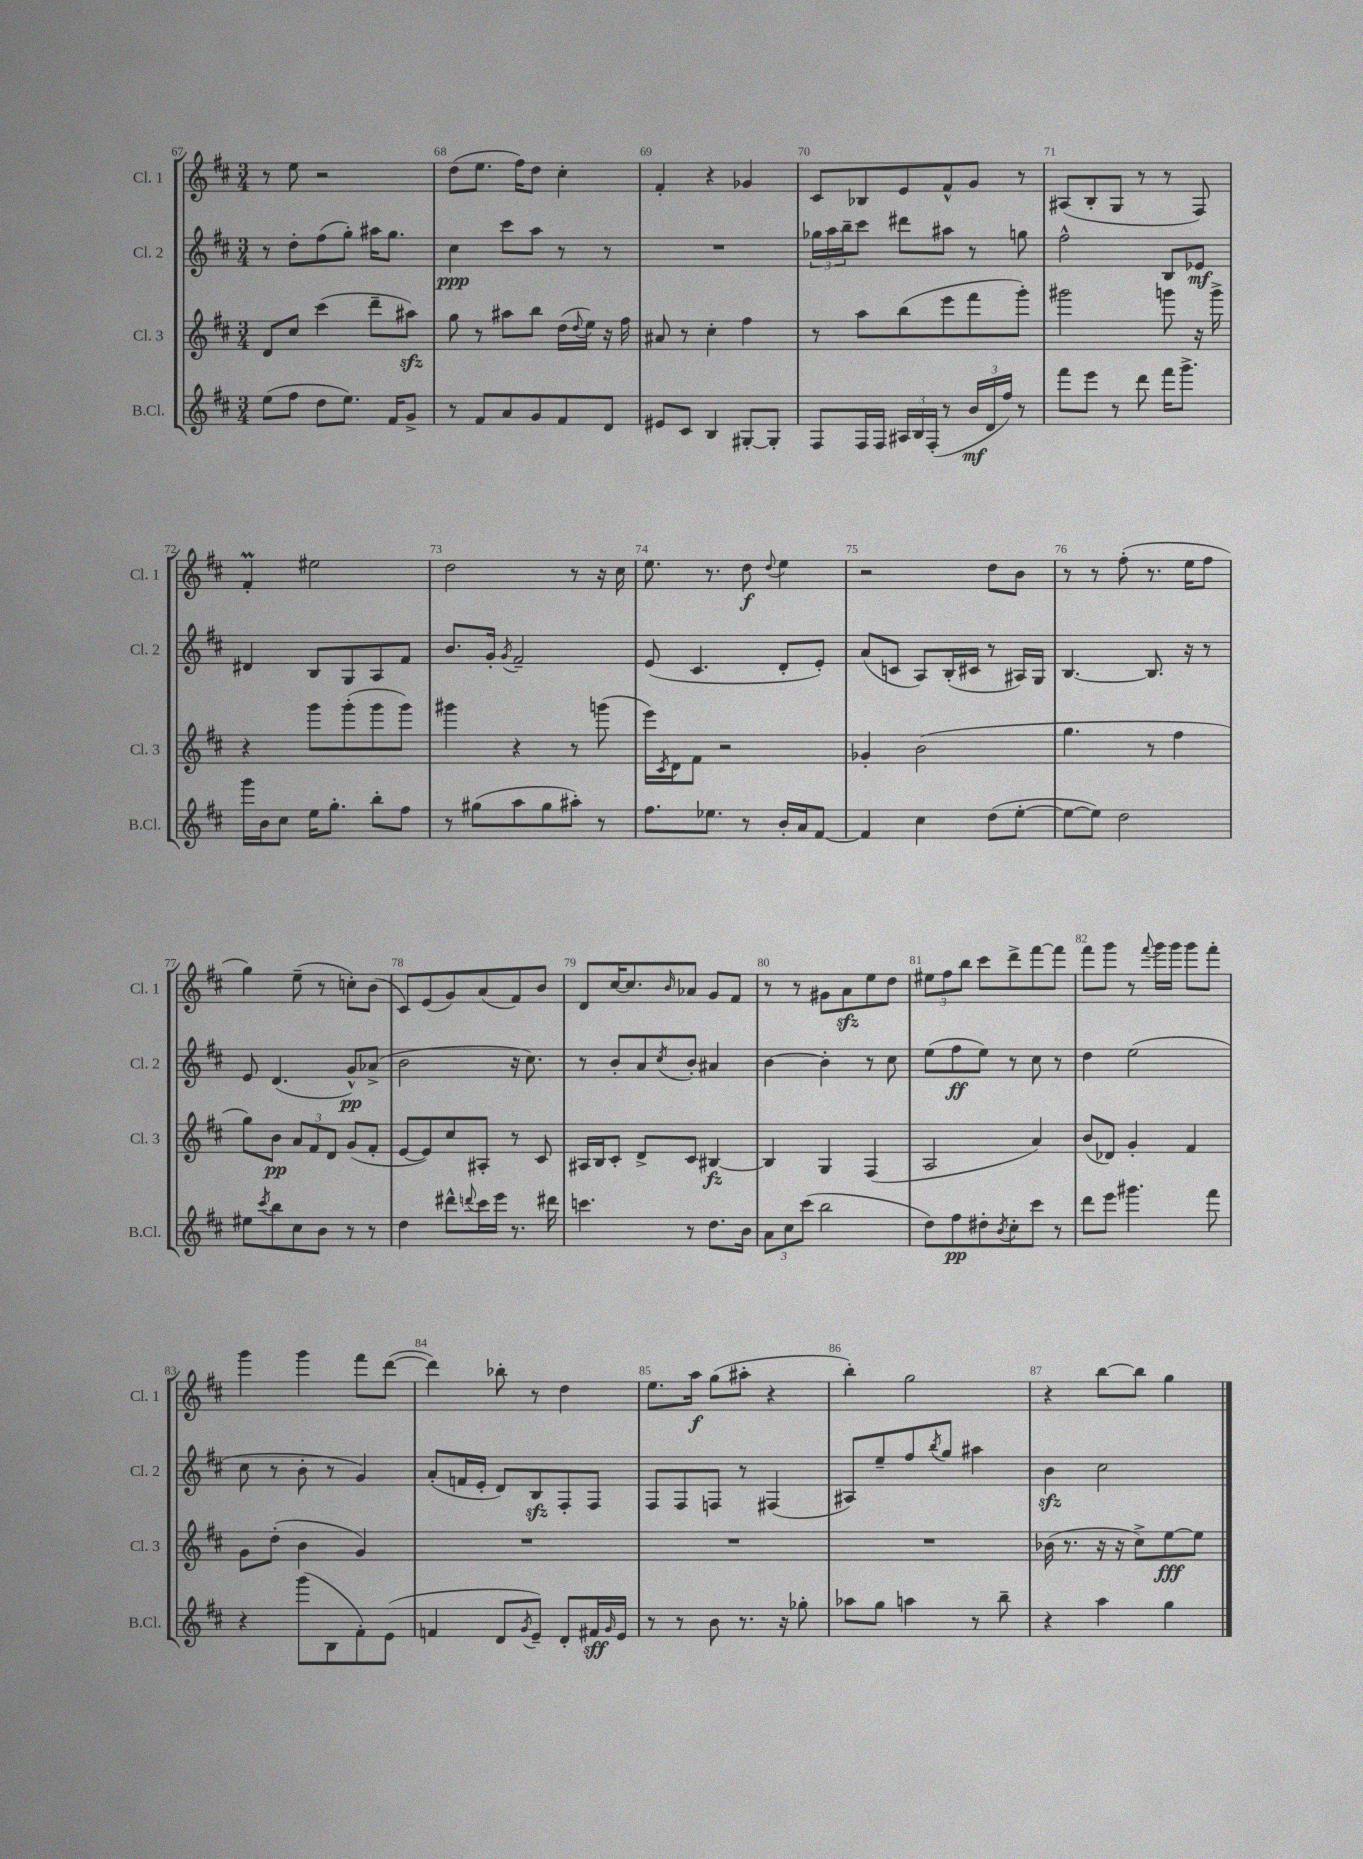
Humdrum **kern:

**kern	**dynam	**kern	**dynam	**kern	**dynam	**kern	**dynam
*part4	*part4	*part3	*part3	*part2	*part2	*part1	*part1
*staff4	*staff4	*staff3	*staff3	*staff2	*staff2	*staff1	*staff1
*I"B.Cl.	*	*I"Cl. 3	*	*I"Cl. 2	*	*I"Cl. 1	*
*I'B.Cl.	*	*I'Cl. 3	*	*I'Cl. 2	*	*I'Cl. 1	*
*clefG2	*	*clefG2	*	*clefG2	*	*clefG2	*
*k[f#c#]	*	*k[f#c#]	*	*k[f#c#]	*	*k[f#c#]	*
*M3/4	*	*M3/4	*	*M3/4	*	*M3/4	*
=67	=67	=67	=67	=67	=67	=67	=67
(8ee\L	.	8d/L	.	8r	.	8r	.
8ff#\J	.	8cc#/J	.	8dd'\L	.	8ee\	.
8dd\L	.	(4ccc#\	.	(8ff#\	.	2r	.
8.ee\J)	.	.	.	8gg'\J)	.	.	.
.	.	8ddd~\L	.	16aa#X\KL	.	.	.
16f#/KL	.	.	.	8.gg\J	.	.	.
8g^/J	.	8aa#Xzz\J)	.	.	.	.	.
=68	=68	=68	=68	=68	=68	=68	=68
8r	.	8gg\	.	4cc#\	ppp	(8dd\L	.
8f#/L	.	8r	.	.	.	8.ee\J	.
8a/	.	8aa#X\L	.	8ccc#\L	.	.	.
.	.	.	.	.	.	16ff#\KL)	.
8g/	.	8bb\J	.	8aa\J	.	8dd\J	.
8f#/	.	(16dd\LL	.	8r	.	4cc#'\	.
.	.	8qqdd/	.	.	.	.	.
.	.	16ee\JJ)	.	.	.	.	.
8d/J	.	16r	.	8r	.	.	.
.	.	16ff#\	.	.	.	.	.
=69	=69	=69	=69	=69	=69	=69	=69
8e#X/L	.	8a#X/	.	2.r	.	4f#'/	.
8c#/J	.	8r	.	.	.	.	.
4B/	.	4cc#'\	.	.	.	4r	.
[8G#X'/L	.	4ff#\	.	.	.	4g-X/	.
8G#'/J]	.	.	.	.	.	.	.
=70	=70	=70	=70	=70	=70	=70	=70
8F#/L	.	8r	.	24gg-X\LL	.	8c#/L	.
.	.	.	.	24aa\	.	.	.
.	.	.	.	24bb~\J	.	.	.
16F#/L	.	8aa\L	.	8ccc#\J	.	8B-X/	.
16F#/JJ	.	.	.	.	.	.	.
24A#X/LL	.	(8bb\	.	8ddd#X\L	.	8e/	.
24B/	.	.	.	.	.	.	.
(24F#'/JJ	.	.	.	.	.	.	.
8r	.	8eee\	.	8aa#X\J	.	8f#^^/	.
24b/LL	mf	8fff#\	.	8r	.	8g/J	.
24d/	.	.	.	.	.	.	.
24ff#/JJ)	.	.	.	.	.	.	.
8r	.	8ggg'\J)	.	8ggn\	.	8r	.
=71	=71	=71	=71	=71	=71	=71	=71
8fff#\L	.	2ggg#X\	.	2ff#^^\	.	(8A#X/L	.
8eee\J	.	.	.	.	.	8B'/	.
8r	.	.	.	.	.	8G/J	.
8ddd\	.	.	.	.	.	8r	.
16fff#\KL	.	8gggn\	.	8B/L	.	8r	.
8.ggg^\J	.	.	.	.	.	.	.
.	.	16r	.	8e-X/J	mf	8F#/)	.
.	.	16ggg^\	.	.	.	.	.
!!LO:LB:g=z
=72	=72	=72	=72	=72	=72	=72	=72
16ggg\LL	.	4r	.	4d#X/	.	4f#m'/	.
16b\J	.	.	.	.	.	.	.
8cc#\J	.	.	.	.	.	.	.
16ee\KL	.	8ggg\L	.	8B/L	.	2ee#X\	.
8.gg'\J	.	.	.	.	.	.	.
.	.	(8ggg'\	.	8G/	.	.	.
8bb'\L	.	8ggg\	.	8A/	.	.	.
8ff#\J	.	8ggg\J)	.	8f#/J	.	.	.
=73	=73	=73	=73	=73	=73	=73	=73
8r	.	4ggg#X\	.	8.b/L	.	2dd\	.
(8gg#X\L	.	.	.	.	.	.	.
.	.	.	.	16g'/Jk	.	.	.
.	.	.	.	8qg/	.	.	.
8aa\	.	4r	.	2f#~/	.	.	.
8gg#\	.	.	.	.	.	.	.
8aa#X'\J)	.	8r	.	.	.	8r	.
8r	.	(8gggn\	.	.	.	16r	.
.	.	.	.	.	.	16cc#\	.
=74	=74	=74	=74	=74	=74	=74	=74
8.ff#\L	.	16eee\LL)	.	(8e/	.	8.ee\	.
.	.	8qc#/	.	.	.	.	.
.	.	16d\J	.	.	.	.	.
.	.	8f#\J	.	4.c#/	.	.	.
8.ee-X\J	.	.	.	.	.	8.r	.
.	.	2r	.	.	.	.	.
8r	.	.	.	.	.	8dd\	f
.	.	.	.	.	.	8qqdd/	.
16b'/LL	.	.	.	8d'/L	.	4ee\	.
16a/J	.	.	.	.	.	.	.
[8f#/J	.	.	.	8e'/J)	.	.	.
=75	=75	=75	=75	=75	=75	=75	=75
4f#/]	.	4g-X'/	.	(8a/L	.	2r	.
.	.	.	.	8cn/J	.	.	.
4cc#\	.	(2b\	.	8A/L)	.	.	.
.	.	.	.	(16B'/L	.	.	.
.	.	.	.	16c#X/JJ	.	.	.
(8dd\L	.	.	.	8r	.	8dd\L	.
[8ee'\J	.	.	.	16A#X/LL)	.	8b\J	.
.	.	.	.	16G/JJ	.	.	.
=76	=76	=76	=76	=76	=76	=76	=76
8ee\L_	.	4.gg\	.	[4.B/	.	8r	.
8ee\J])	.	.	.	.	.	8r	.
2dd\	.	.	.	.	.	(8ff#'\	.
.	.	8r	.	8.B/]	.	8.r	.
.	.	4ff#\	.	.	.	.	.
.	.	.	.	16r	.	16ee\KL	.
.	.	.	.	8r	.	8ff#\J	.
!!LO:LB:g=z
=77	=77	=77	=77	=77	=77	=77	=77
8ee#X\L	.	8gg\L)	.	8e/	.	4gg\)	.
8qccc#/	.	.	.	.	.	.	.
8bb\	.	8b\J	pp	(4.d/	.	.	.
8cc#\	.	12a/L	.	.	.	(8ee~\	.
.	.	12f#/	.	.	.	.	.
8b\J	.	.	.	.	.	8r	.
.	.	12d/J	.	.	.	.	.
8r	.	(8g/L	.	8g^^/L)	pp	8ccn'\L)	.
8r	.	8f#'/J	.	(8a-X^/J	.	(8b\J	.
=78	=78	=78	=78	=78	=78	=78	=78
4dd\	.	[8e/L	.	2b\	.	8c#/L)	.
.	.	8e/])	.	.	.	(8e/	.
8ddd#X^^\L	.	8cc#/	.	.	.	8g/)	.
8qqdddn/	.	.	.	.	.	.	.
16ccc#\L	.	8A#X'/J	.	.	.	(8a/	.
16eee\JJ	.	.	.	.	.	.	.
8.r	.	8r	.	16r	.	8f#/)	.
.	.	.	.	8.cc#\)	.	.	.
.	.	8c#/	.	.	.	8b/J	.
16ddd#X\	.	.	.	.	.	.	.
=79	=79	=79	=79	=79	=79	=79	=79
4.cccn\	.	16A#X/LL	.	8r	.	8d/L	.
.	.	16B/J	.	.	.	.	.
.	.	8c#'/J	.	8b'/L	.	[16cc#/K	.
.	.	.	.	.	.	8.cc#/]	.
.	.	8d^/L	.	8a/	.	.	.
.	.	.	.	8qcc#/	.	16qqb/	.
8r	.	8c#/J	.	8b'/J	.	8a-X/J	.
8.dd\L	.	[4B#X/	fz	4a#X/	.	8g/L	.
.	.	.	.	.	.	8f#/J	.
16b\Jk	.	.	.	.	.	.	.
=80	=80	=80	=80	=80	=80	=80	=80
12a\L	.	4B#/]	.	[4b\	.	8r	.
12cc#\	.	.	.	.	.	.	.
.	.	.	.	.	.	8r	.
(12ccc#\J	.	.	.	.	.	.	.
2bb\	.	4G/	.	4b'\]	.	8g#X\L	.
.	.	.	.	.	.	8azz\	.
.	.	(4F#/	.	8r	.	8ee\	.
.	.	.	.	8cc#\	.	8dd\J	.
=81	=81	=81	=81	=81	=81	=81	=81
8dd\L)	.	2A/	.	(8ee\L	.	12ee#X\L	.
.	.	.	.	.	.	12ff#\	.
8ff#\	pp	.	.	8ff#\	ff	.	.
.	.	.	.	.	.	12bb\J	.
8dd#X'\	.	.	.	8ee\J)	.	8ccc#\L	.
8qb/	.	.	.	.	.	.	.
8cc#'\	.	.	.	8r	.	8ddd^\	.
8ccc#\J	.	4a/)	.	8cc#\	.	[8fff#\	.
8r	.	.	.	8r	.	8fff#\J]	.
=82	=82	=82	=82	=82	=82	=82	=82
8ddd\L	.	(8b/L	.	4dd\	.	8fff#\L	.
8eee\J	.	8d-X/J)	.	.	.	8ggg\J	.
4.ggg#X\	.	4g'/	.	(2ee\	.	8r	.
.	.	.	.	.	.	8qqfff#/	.
.	.	.	.	.	.	16ggg\LL	.
.	.	.	.	.	.	16ggg\JJ	.
.	.	4f#/	.	.	.	8ggg\L	.
8fff#\	.	.	.	.	.	8fff#'\J	.
!!LO:LB:g=z
=83	=83	=83	=83	=83	=83	=83	=83
4r	.	8g\L	.	8cc#\	.	4ggg\	.
.	.	(8dd'\J	.	8r	.	.	.
(8ggg\L	.	4b\	.	8b'\	.	4ggg\	.
8B\	.	.	.	8r	.	.	.
8f#'\)	.	4g/)	.	4g/)	.	8fff#\L	.
(8e\J	.	.	.	.	.	([8ddd\J	.
=84	=84	=84	=84	=84	=84	=84	=84
4fn/	.	2.r	.	(8a'/L	.	4ddd\])	.
.	.	.	.	16fn/L	.	.	.
.	.	.	.	16e'/JJ	.	.	.
8d/L	.	.	.	8d/L)	.	8bb-X'\	.
8qg/	.	.	.	.	.	.	.
8e~/J)	.	.	.	8Bzz/	.	8r	.
8d'/L	.	.	.	8F#'/	.	4dd\	.
16f#X/L	sff	.	.	8F#/J	.	.	.
16qqg/	.	.	.	.	.	.	.
16e/JJ	.	.	.	.	.	.	.
=85	=85	=85	=85	=85	=85	=85	=85
8r	.	2.r	.	8F#/L	.	8.ee\L	.
8r	.	.	.	8F#/	.	.	.
.	.	.	.	.	.	16aa\Jk	f
8b\	.	.	.	8Fn/J	.	(8gg\L	.
8.r	.	.	.	8r	.	8aa#X'\J	.
.	.	.	.	(4F#X/	.	4r	.
16r	.	.	.	.	.	.	.
8gg-X'\	.	.	.	.	.	.	.
=86	=86	=86	=86	=86	=86	=86	=86
8aa-X\L	.	2.r	.	8A#X/L)	.	4bb'\)	.
8gg\J	.	.	.	8ee~/	.	.	.
4aan\	.	.	.	8ff#/	.	2gg\	.
.	.	.	.	8qbb/	.	.	.
.	.	.	.	8gg/J	.	.	.
8r	.	.	.	4aa#X\	.	.	.
8bb~\	.	.	.	.	.	.	.
=87	=87	=87	=87	=87	=87	=87	=87
4r	.	(16b-X\	.	4bzz\	.	4r	.
.	.	8.r	.	.	.	.	.
4aa\	.	16r	.	2cc#\	.	[8bb\L	.
.	.	16r	.	.	.	.	.
.	.	8cc#^\L)	.	.	.	8bb\J]	.
4gg\	.	[8ee\	fff	.	.	4gg\	.
.	.	8ee\J]	.	.	.	.	.
==	==	==	==	==	==	==	==
*-	*-	*-	*-	*-	*-	*-	*-
